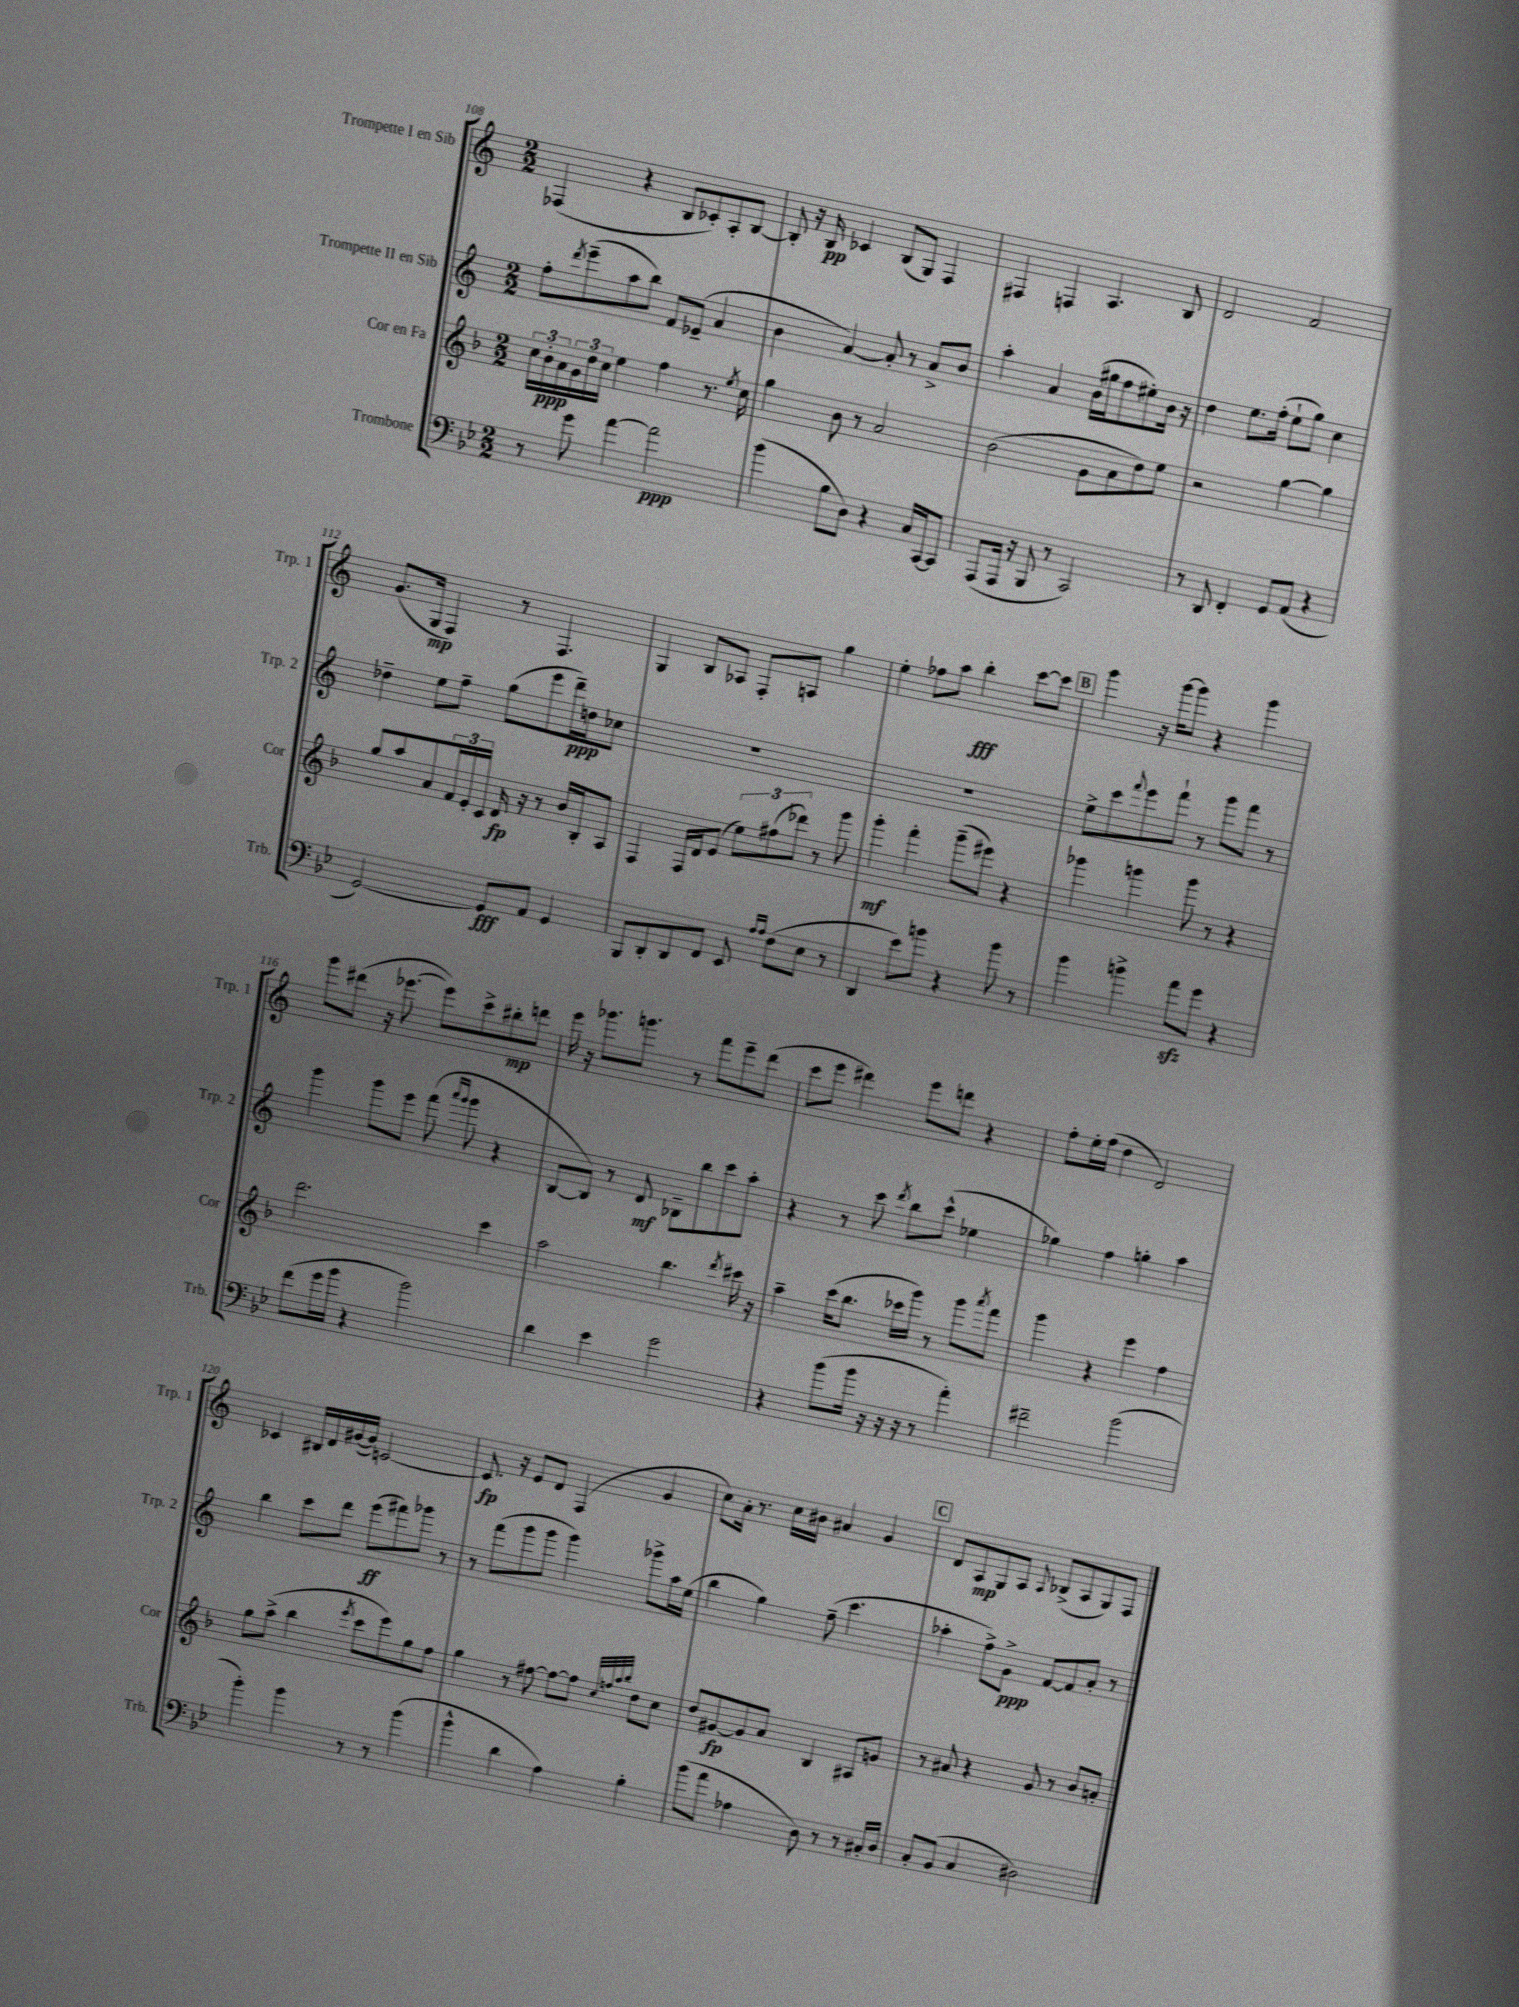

**kern	**kern	**kern	**kern
*staff4	*staff3	*staff2	*staff1
*clefF4	*clefG2	*clefG2	*clefG2
*k[b-e-]	*k[b-]	*k[]	*k[]
*M2/2	*M2/2	*M2/2	*M2/2
8r	24cc	8ff'	(4F-
.	24b-'	.	.
.	24a	.	.
.	.	8qddd	.
8g	24g	(8eee~	.
.	24dd	.	.
.	24cc	.	.
[4a	4ee	8aa	4r
.	.	8bb)	.
2a]	4ff	8f	8B
.	.	(8e-~	8c-')
.	8.r	4a	8A'
.	.	.	[8B
.	8qee	.	.
.	16cc	.	.
=	=	=	=
(4b-	4gg	4b	8B']
.	.	.	16r
.	.	.	16B
8B-	8b-	[4a)	4c-
8D)	8r	.	.
4r	2a	8a']	(8B
.	.	8r	8G)
16C	.	8a^	4F
[16CC	.	.	.
8CC]	.	8b	.
=	=	=	=
(8AAA	(2b-	4aa'	4F#
16AAA	.	.	.
16r	.	.	.
8BBB-	.	4a	4F
8r	.	.	.
2CC)	8g	(16b	4.A
.	.	16gg#	.
.	8a	8ff	.
.	8dd)	8ee#')	.
.	8ee	16b	8B
.	.	16r	.
=	=	=	=
8r	2r	4dd	2d
8DD	.	.	.
4FF'	.	8.ee	.
.	.	(16ff'	.
8GG	[4gg	8ee`	2f
(8AA	.	8gg)	.
4r	4gg]	4cc	.
=	=	=	=
[2GG)	8gg	4dd-~	(8.g
.	8aa	.	.
.	.	.	16G
.	8a	8ee	4F)
.	24f	8ff~	.
.	24e'	.	.
.	24c	.	.
8GG]	16d	(8gg	8r
.	16r	.	.
8AA	8r	8eee	4.F
4GG	16b-	16ddd~)	.
.	16B-'	16dd	.
.	8A	8cc-	.
=	=	=	=
8BBB-	4F	1r	4G
8DD'	.	.	.
8DD	16F	.	8B
.	16d	.	.
8FF	(8e	.	8A-
8EE-	12ee)	.	8F'
.	(12ff#	.	.
16qqA	.	.	.
16qqA	.	.	.
(8F	.	.	8A
.	12ddd-)	.	.
8E-	8r	.	4gg
8r	8ggg	.	.
=	=	=	=
4DD	4ggg'	1r	4ee'
8e-)	4fff'	.	8ff-
8b	.	.	8aa
4r	(8ggg~	.	4bb'
.	8eee#)	.	.
8b	4r	.	[8ccc
8r	.	.	8ccc]
=	=	=	=
4b-	4ggg-	8ee^	4ggg
.	.	8ccc	.
.	.	8qqfff	.
4b^	4ggg	8eee	16r
.	.	.	[16ggg
.	.	8fff`	8ggg]
8a	8ggg	8r	4r
8g	8r	8ggg	.
4r	4r	8fff	4ggg
.	.	8r	.
=	=	=	=
(8f	2.ddd	4ggg	8ggg
16g	.	.	(8ddd#
16b-	.	.	.
4r	.	8ggg	16r
.	.	.	[8.eee-
.	.	8eee	.
2b-)	.	(8fff	8eee-])
.	.	16qqaaa	.
.	.	16qqggg	.
.	.	8ggg	8ccc^
.	4ccc	4r	8bb#'
.	.	.	8ddd
=	=	=	=
4d	2aa	[8B	16eee
.	.	.	16r
.	.	8B])	8.ggg-
4e-	.	8r	.
.	.	.	8.ggg
.	.	8d	.
2g	4.bb-	8B-~	8r
.	.	8bb	8fff
.	.	8ccc	8eee~
.	8qddd	.	.
.	16ccc#	8aa'	(8ddd
.	16r	.	.
=	=	=	=
4r	4aa~	4r	8ccc
.	.	.	8eee
(8b-	(16ccc	8r	4ddd#)
.	8.bb-	.	.
16b-	.	8ccc	.
16r	.	.	.
.	.	8qddd	.
16r	16ccc-	8bb	8eee
16r	16ggg)	.	.
8r	8r	(8ccc^^	8ddd
4a')	8ggg	4ee-	4r
.	8qaaa	.	.
.	8fff	.	.
=	=	=	=
2f#~	4ggg	4gg-)	8ff'
.	.	.	16ee'
.	.	.	(16ff
.	4r	4ff	4dd
(2b-	4eee	4gg'	2d)
.	4ff	4aa	.
=	=	=	=
4b-')	8gg	4bb	4c-
.	(8aa^	.	.
4b-	4bb-	8ccc	16B#
.	.	.	16d
.	.	8ddd	([16g#
.	.	.	16g#])
.	8qeee	.	.
8r	8ccc	(8eee	[2c
8r	8eee)	8fff#)	.
(4b-	8gg	8ggg-	.
.	8ff	8r	.
=	=	=	=
4b-^^	4gg	8r	8.c]
.	.	(8fff	.
.	.	.	16r
4d	8r	8ggg	8e
.	[8ff#	8ggg	8d
4A)	8ff#_	4ggg)	(4F
.	8ff#]	.	.
.	32qqcc	.	.
.	32qqff	.	.
.	32qqaa	.	.
.	32qqbb-	.	.
4B-'	8dd	8ggg-^	4g
.	8cc	16aa	.
.	.	(16ee	.
=	=	=	=
(8b-	8dd	4bb	8cc)
8a	[8g#	.	16a'
.	.	.	8.r
4A-	8g#]	4gg)	.
.	8a	.	16cc
.	.	.	16b#
8D)	4B-	(8ff~	4a#
8r	.	4.ccc	.
8r	8A#	.	4g
16C#'	8g	.	.
16D	.	.	.
=	=	=	=
8C'	8r	4aa-'	8d
(8BB-	8a#	.	8A
4C	4r	8ff^)	8G
.	.	8g^	8A
.	.	.	8qqA
2D#)	8g	[8f	(8B-^
.	8r	8f]	8A
.	8b-	8a'	8G)
.	8a'	8r	8F
==	==	==	==
*-	*-	*-	*-
